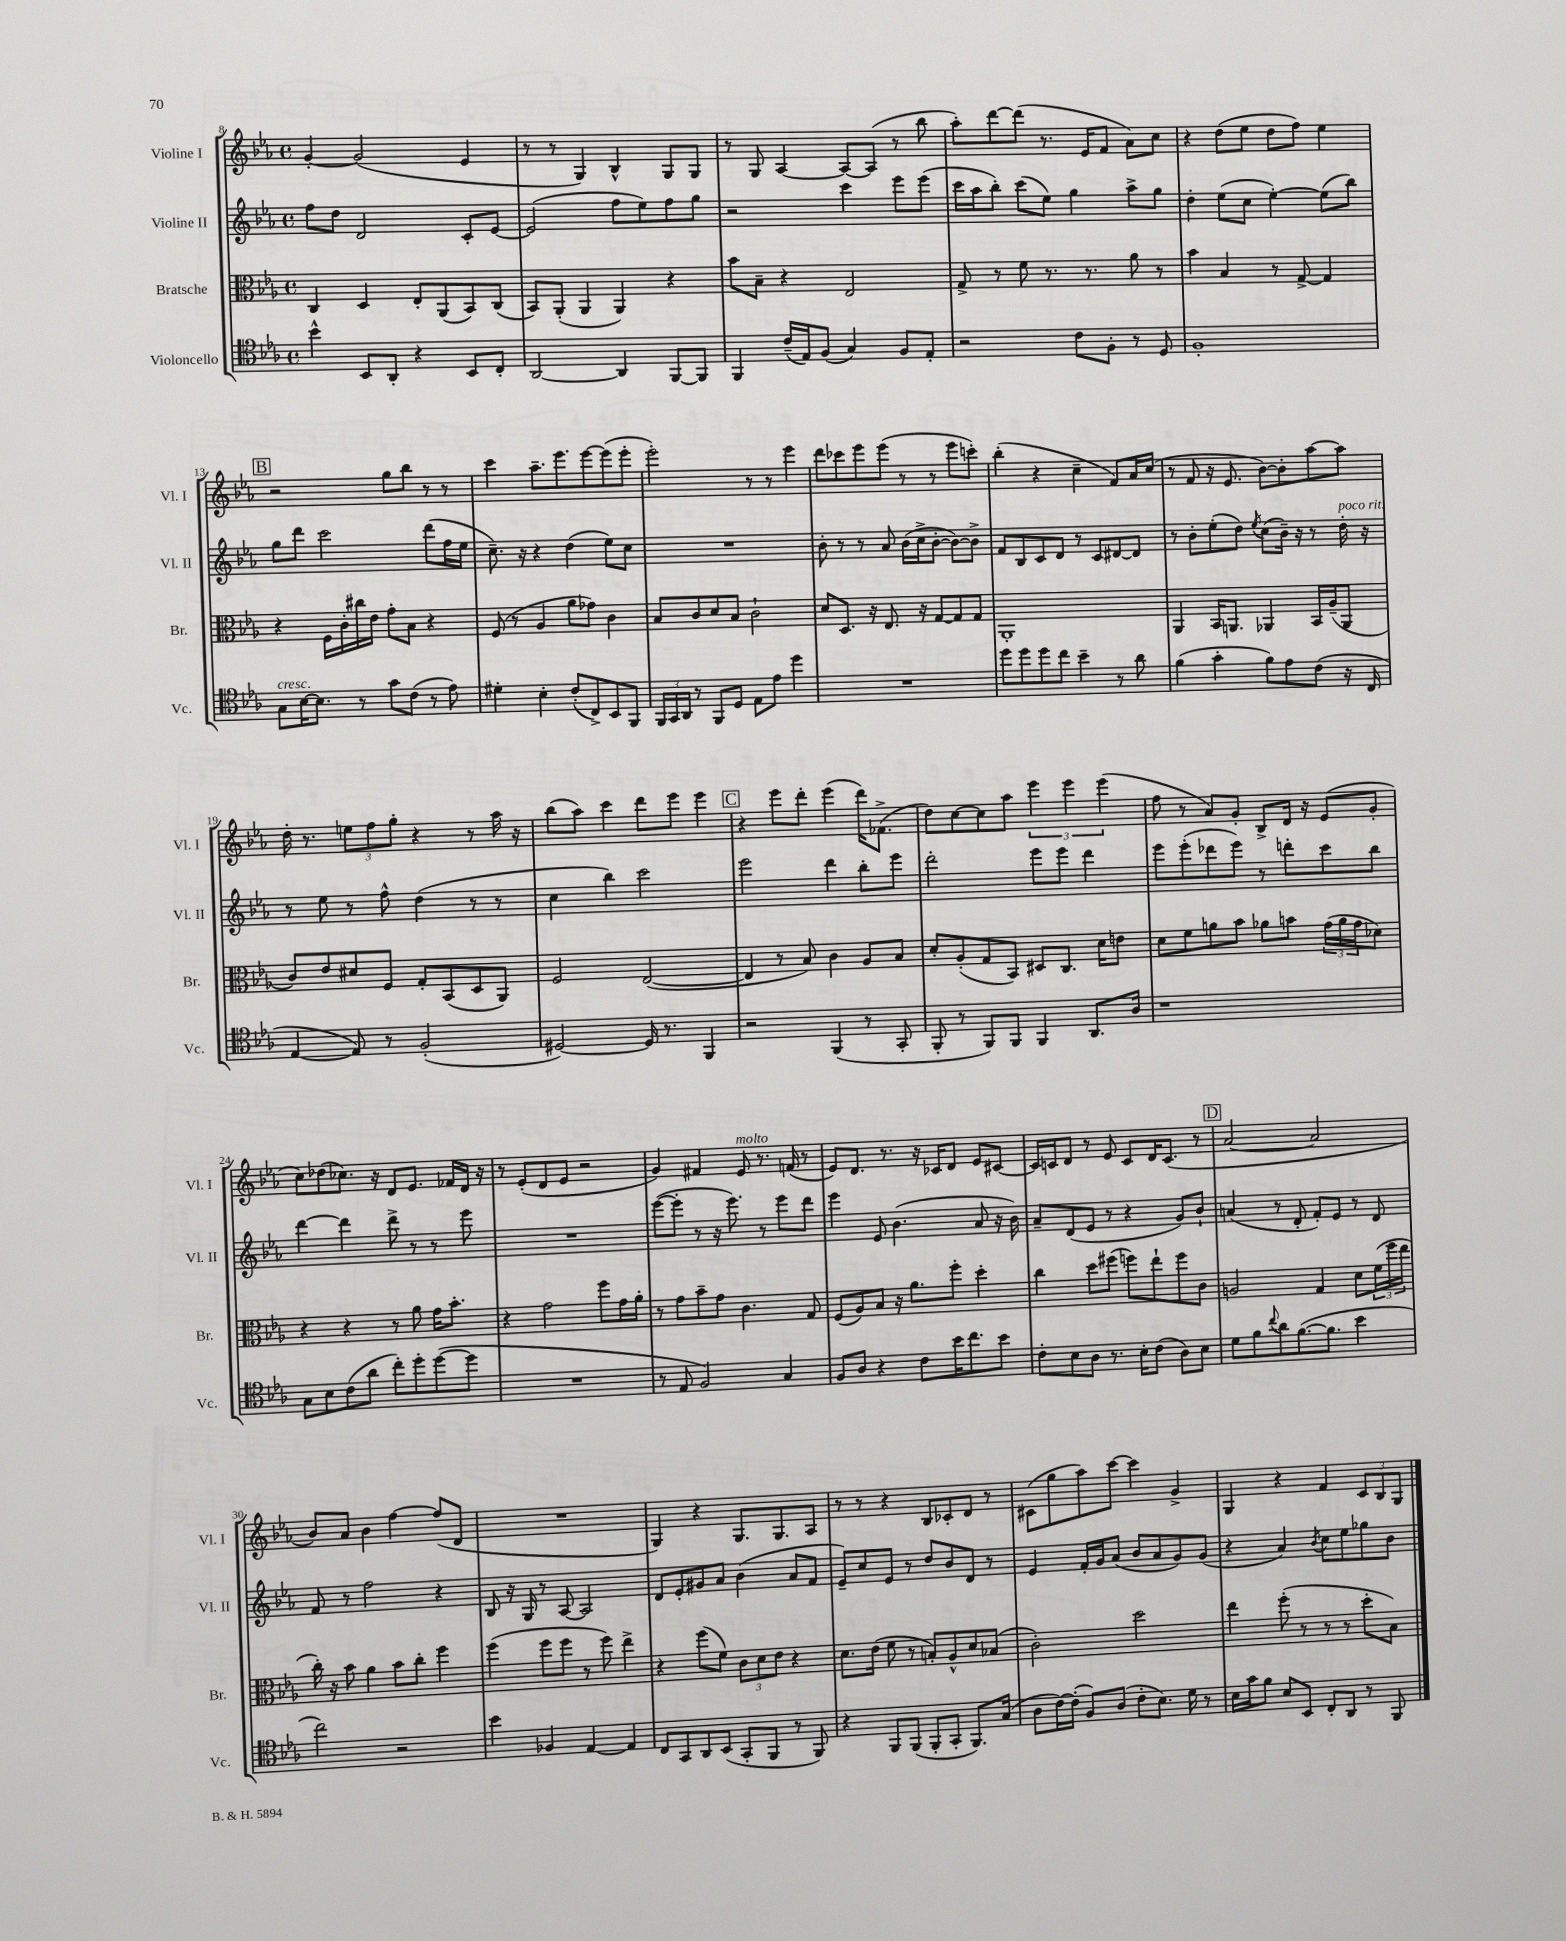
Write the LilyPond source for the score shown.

<<
\new StaffGroup <<
\new Staff = "s0" \with { instrumentName = "Violine I" shortInstrumentName = "Vl. I" } {
    \clef treble \key ees \major \defaultTimeSignature \time 4/4
    g'4~-. g'2( ees'4 |
    r8 r8 g4) bes4-^ g8 g8 |
    r8 g8 aes4~ aes8~ aes8( r8 bes''8 |
    aes''8-.) d'''8~ d'''8( r8. ees'16 f'8 aes'8) c''8 |
    r4 d''8( ees''8 d''8 f''8) ees''4 |
    \mark \markup { \box "B" } r2 g''8 bes''8 r8 r8 |
    c'''4 aes''8.-- ees'''8. ees'''8~ ees'''8( ees'''8-. |
    ees'''2-.) r8 r8 ees'''4 |
    d'''8 ces'''8 ees'''8 ees'''8( r8 r8 ees'''8 c'''8-.) |
    bes''4-.( r4 c''4-- f'8) aes'16 c''16( |
    r8 f'8 r16 ees'8. bes'8~) bes'8-. aes''8~ aes''8 |
    d''16-. r8. \tuplet 3/2 { e''8 f''8 g''8-. } r4 r8 aes''16 r16 |
    bes''8( aes''8) c'''4 d'''8 ees'''8 ees'''4 |
    \mark \markup { \box "C" } r4 ees'''8 d'''8-. ees'''4( d'''16) fes'8.->( |
    d''8) c''8~ c''8 aes''8 \tuplet 3/2 { ees'''4 ees'''4 ees'''4( } |
    f''8 r8 aes'8) g'8-. bes8-> d'16 r16 ees'8( g'8-. |
    c''8) des''8( ces''8.) r16 d'8 ees'8. fes'16 d'16 r16 |
    r8 ees'8-.( d'8 ees'8 r2 |
    g'4) fis'4 ees'8^\markup { \italic "molto" } r8. f'16( r8 |
    ees'8) d'8. r8. r16 ces'16 d'8 ees'8 cis'8~ |
    cis'16 c'16 d'8 r8 ees'8 c'8 d'16 c'8.( r8 |
    \mark \markup { \box "D" } aes'2~ aes'2 |
    bes'8) aes'8 bes'4 f''4~ f''8( d'8 |
    R1 |
    g4) r4 g8. g8. aes8 |
    r8 r8 r4 bes8 ces'8-. d'8 r8 |
    cis'8( g''8 aes''8) c'''8~ c'''4 g'4-> |
    g4 r4 f'4 \tuplet 3/2 { c'8 bes8 g8 } \bar "|." |
}
\new Staff = "s1" \with { instrumentName = "Violine II" shortInstrumentName = "Vl. II" } {
    \clef treble \key ees \major \defaultTimeSignature \time 4/4
    f''8 d''8 d'2 c'8-. ees'8~ |
    ees'2( f''8 ees''8) f''8 g''8 |
    r2 c'''4 ees'''8 ees'''8( |
    c'''16 aes''16 bes''8-.) c'''8( ees''8) g''4 aes''8-> g''8 |
    d''4-. ees''8( c''8 ees''4~-.) ees''8( bes''8) |
    \mark \markup { \box "B" } g''8 d'''8 c'''2 d'''8( f''16 ees''16 |
    c''8.--) r16 r4 d''4( ees''8) c''8 |
    R1 |
    bes'8-. r8 r8 aes'8 bes'16( c''16-> bes'8~-. bes'8~) bes'8-> |
    f'8 bes8 c'8 d'8 r8 c'8 dis'8~ dis'8 |
    r8 bes'8-. ees''8-.( d''8) \acciaccatura { ees''8 } c''8( bes'16--) r16 r8 d''16-.^\markup { \italic "poco rit." } r16 |
    r8 ees''8 r8 f''8-^ d''4( r8 r8 |
    c''4 bes''4) c'''2 |
    \mark \markup { \box "C" } ees'''2 d'''4 bes''8-. ees'''8 |
    d'''2-. ees'''8 ees'''8 d'''4 |
    ees'''8 ees'''8-.( des'''8 ees'''8) r8 d'''8-. c'''8 bes''8 |
    d'''4~ d'''4 d'''8-> r8 r8 ees'''8 |
    R1 |
    ees'''8~( ees'''8-. r8 r16 ees'''8.) r8 ees'''8 d'''8 |
    ees'''4 ees'8 bes'4.( aes'8 r16 bes'16) |
    aes'8-- d'8( ees'8 r8 r4 g'8) bes'8-! |
    \mark \markup { \box "D" } a'4( r8 d'8-. f'8-.) ees'8 r8 d'8 |
    f'8 r8 f''2 r4 |
    bes8 r16 g16 r8 aes8~ aes2 |
    d'8 ees'8-. gis'8 aes'8 bes'4( aes'8 f'8 |
    ees'8--) c''8 ees'8 r8 d''8 bes'8 d'8 r8 |
    ees'4 f'16-. g'16 aes'8( bes'8 aes'8 g'8) g'8( |
    r4 aes'4) \acciaccatura { bes'8 } c''8 ees''8 ges''8 bes'8 \bar "|." |
}
\new Staff = "s2" \with { instrumentName = "Bratsche" shortInstrumentName = "Br." } {
    \clef alto \key ees \major \defaultTimeSignature \time 4/4
    c4 d4 ees8-. aes,8( bes,8) c8( |
    bes,8) aes,8-.( aes,4 aes,4) r4 |
    bes'8 bes8-- r4 ees2 |
    g8-> r8 f'8 r8. r8. aes'8 r8 |
    bes'4 bes4 r8 g8~-> g4 |
    \mark \markup { \box "B" } r4 f16 c'16-. cis''16 ees'16 g'8-. bes8 r4 |
    f8( r8 aes4 aes'8 ges'8) c'4 |
    bes8 c'8 d'8 bes8 c'2-! |
    d'8 d8. r16 ees8. r16 g8~ g8 g8 |
    aes,1-. |
    aes,4 bes,16 a,8. aes,4 bes,16 aes16--( aes,8 |
    c'8) ees'8 dis'8 f8 g8-. bes,8( d8 aes,8) |
    f2 ees2~( |
    \mark \markup { \box "C" } ees4 r8 bes8) c'4 aes8 bes8 |
    d'8-. aes8-.( g8 bes,8) dis8 c8. d'16 e'8 |
    d'8 f'8 a'8 bes'8 aes'8 b'8 \tuplet 3/2 { g'16( aes'16 g'16 } des'8) |
    r4 r4 r8 aes'8 g'16 bes'8.-. |
    r4 g'2 f''8 g'16 aes'16-. |
    r8 g'8 bes'8-- g'8 c'4. g8 |
    f8( aes8) bes8 r16 aes'8. f''8-. d''4-. |
    c''4 d''8 fis''8( f''8) ees''8-! f''8 c'8 |
    \mark \markup { \box "D" } a2 g4 d'8 \tuplet 3/2 { f'16( f''16 ees''16 } |
    c''16-.) r16 bes'8 aes'4 bes'8 c''8-. f''4 |
    f''4( f''8 f''8 r8 f''8) ees''4-> |
    r4 f''8( f'8) \tuplet 3/2 { c'8 d'8 ees'8 } r4 |
    d'8. ees'16( f'8 r8 b8-.) aes8-^ d'8 bes8( |
    c'2-.) d''2 |
    ees''4 f''8-.( r8 r8 r8 d''8-. bes8) \bar "|." |
}
\new Staff = "s3" \with { instrumentName = "Violoncello" shortInstrumentName = "Vc." } {
    \clef tenor \key ees \major \defaultTimeSignature \time 4/4
    bes'4-^ bes,8 aes,8-. r4 bes,8 c8-. |
    aes,2~ aes,4 f,8~ f,8 |
    f,4 c'16--( ees16) f8( g4) f8 ees8-. |
    r2 c'8 f8-. r8 d8 |
    f1-. |
    \mark \markup { \box "B" } g8^\markup { \italic "cresc." } bes16~ bes8. r8 g'8 c'8( r8 ees'8) |
    dis'4-. bes4-. c'8-.( c8->) bes,8 f,8 |
    \tuplet 3/2 { f,16 g,16 aes,16 } r8 f,8 d8 ees8 ees'8 d''4 |
    R1 |
    d''8 d''8 d''8 c''8 bes'4-- r8 aes'8 |
    f'4( g'4-. f'8) ees'8 c'8( r16 c16 |
    ees4~ ees8) r8 f2-.( |
    dis2~) dis16 r8. f,4 |
    \mark \markup { \box "C" } r2 f,4( r8 g,8-. |
    f,8-. r8 f,8) f,8 f,4 aes,8. aes16 |
    r1 |
    g8 bes8 c'8( aes'8 c''8-.) d''8-. d''8~( d''8 |
    R1 |
    r8 ees8 f2) g4 |
    f8 aes8 r4 c'8 bes'16 c''8. bes'8 |
    c'8-. bes8 aes8 r8. bes16-. c'8( aes8) bes8 |
    \mark \markup { \box "D" } d'8 f'8 \appoggiatura { c''8 } aes'8 f'8.~( f'8. bes'4 |
    c''2) r2 |
    bes'4 fes4 ees4~ ees4 |
    c8 g,8 aes,8 bes,8( g,8-. f,8 r8 f,8) |
    r4 f,8 f,8( f,8-. g,8-. f,8.) g16( |
    aes8 c'16~) c'16-.( f8) aes8( c'8-. bes8.) d'16 r8 |
    bes16 g'16 f'8 bes8 bes,8 c8-. aes,8 r8 f,8 \bar "|." |
}
>>
>>
\layout { \context { \Score currentBarNumber = #8 } }
